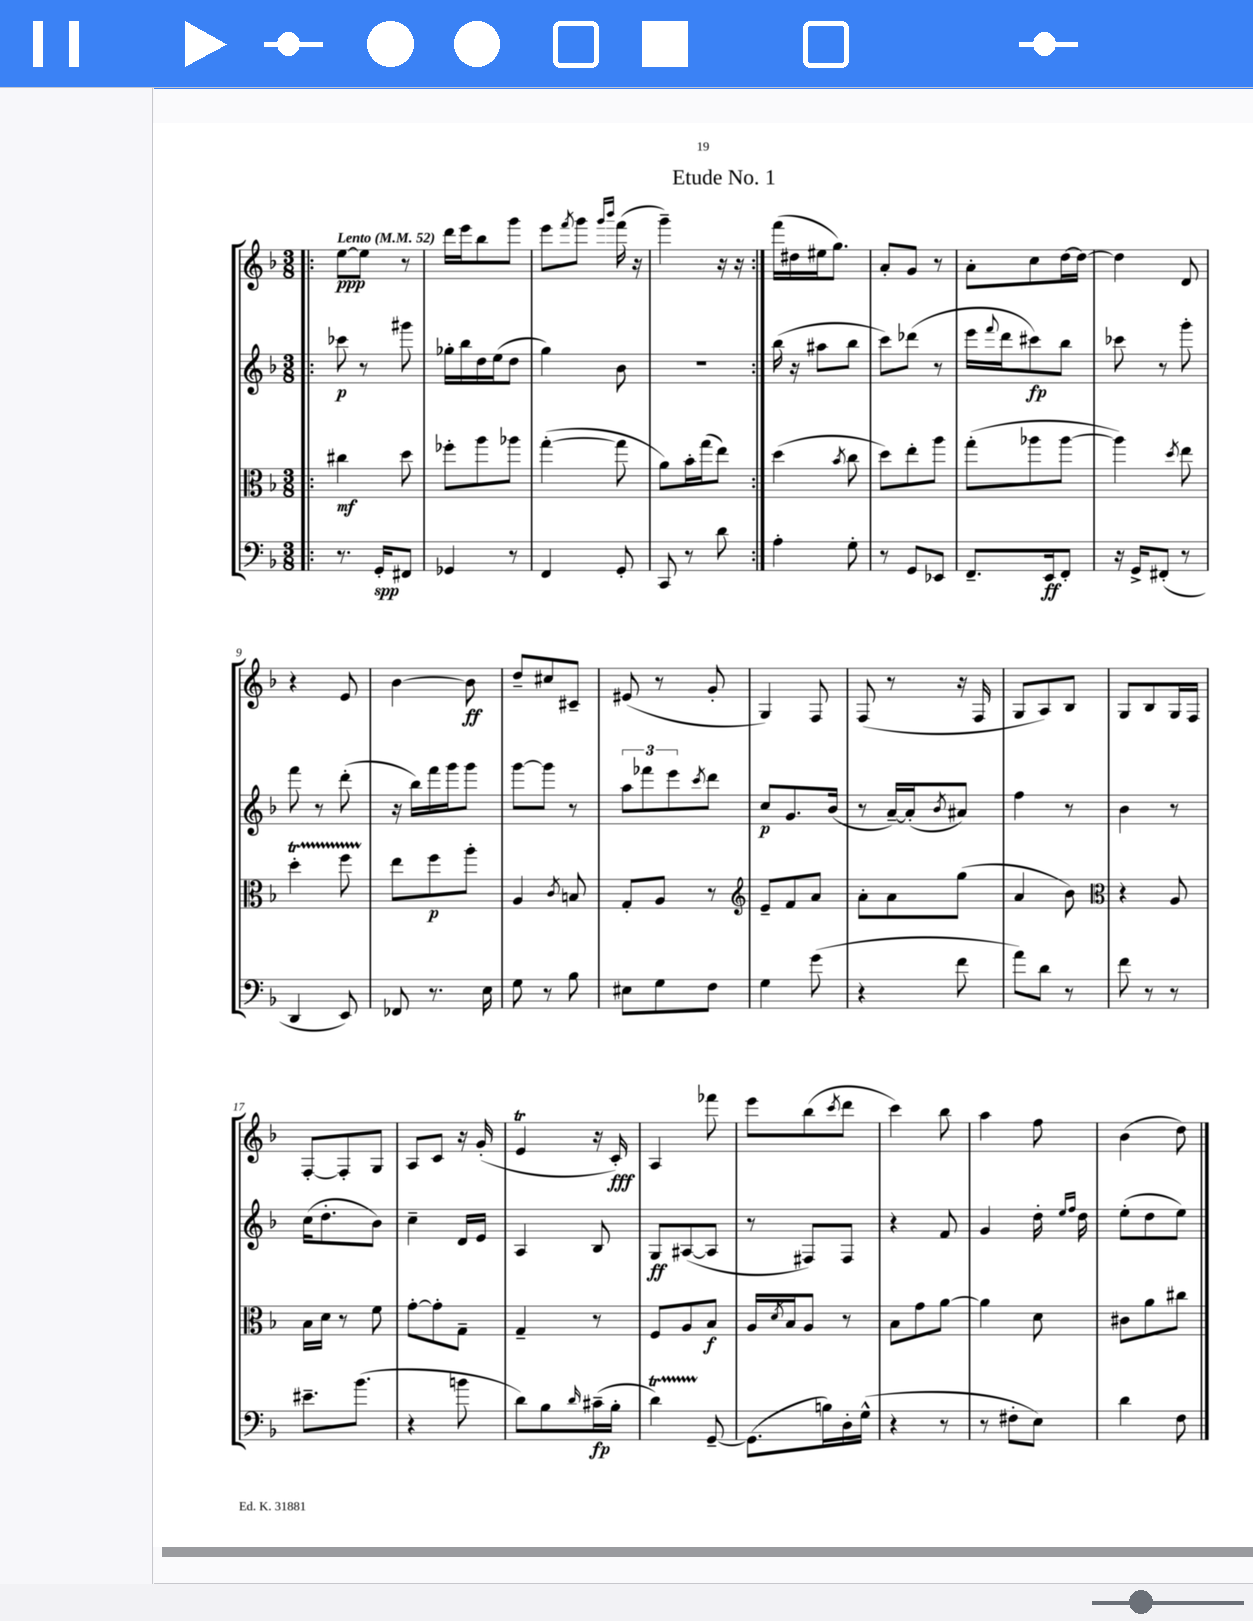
\header { title = "Etude No. 1" }
<<
\new StaffGroup <<
\new Staff = "s0" {
    \clef treble \key f \major \numericTimeSignature \time 3/8 \tempo "Lento" 4 = 52
    \repeat volta 2 { \bar ".|:" e''8~\ppp e''8 r8 |
    d'''16 e'''16 bes''8 g'''8 |
    e'''8 \acciaccatura { f'''8 } g'''8 \grace { g'''16 bes'''16 } f'''16( r16 |
    g'''4--) r16 r16 | }
    f'''16( dis''16 eis''16 g''8.) |
    a'8-. g'8 r8 |
    a'8-. c''8 d''16~ d''16~ |
    d''4 d'8 |
    r4 e'8 |
    bes'4~ bes'8\ff |
    d''8-- cis''8 cis'8-- |
    eis'8( r8 g'8-. |
    g4) f8 |
    f8( r8 r16 f16 |
    g8 a8) bes8 |
    g8 bes8 g16 f16 |
    f8~-. f8-. g8 |
    a8 c'8 r16 g'16-.( |
    e'4\trill r16 c'16-.\fff) |
    a4 fes'''8 |
    e'''8 bes''8( \acciaccatura { c'''8 } d'''8 |
    c'''4) bes''8 |
    a''4 f''8 |
    bes'4( d''8) \bar "|." |
}
\new Staff = "s1" {
    \clef treble \key f \major \numericTimeSignature \time 3/8
    \repeat volta 2 { \bar ".|:" ces'''8\p r8 gis'''8 |
    ges''16-. bes''16 d''16 e''16( d''8 |
    g''4) bes'8 |
    r4. | }
    bes''16( r16 ais''8 bes''8 |
    c'''8) des'''8( r8 |
    e'''16 \appoggiatura { f'''8 } d'''16 cis'''8\fp) bes''8 |
    ces'''8 r8 g'''8-. |
    f'''8 r8 d'''8-.( |
    r16 bes''16) f'''16 g'''16 g'''8 |
    g'''8~ g'''8 r8 |
    \tuplet 3/2 { a''8 fes'''8 e'''8 } \acciaccatura { c'''8 } d'''8 |
    c''8\p g'8. bes'16( |
    r8 a'16~--) a'16-.( \acciaccatura { bes'8 } ais'8) |
    f''4 r8 |
    bes'4 r8 |
    c''16( d''8.-. bes'8) |
    c''4-- d'16 e'16 |
    a4 bes8 |
    g8\ff ais8~( ais8 |
    r8 fis8) fis8 |
    r4 f'8 |
    g'4 d''16-. \grace { e''16 f''16 } d''16 |
    e''8-.( d''8 e''8) \bar "|." |
}
\new Staff = "s2" {
    \clef alto \key f \major \numericTimeSignature \time 3/8
    \repeat volta 2 { \bar ".|:" cis''4\mf d''8 |
    fes''8-. a''8 aes''8 |
    g''4~-.( g''8 |
    a'8) bes'16-. g''16( e''8) | }
    d''4( \acciaccatura { bes'8 } c''8 |
    d''8) e''8-. a''8 |
    g''8-.( aes''8 aes''8~ |
    aes''4) \acciaccatura { d''8 } e''8 |
    d''4-.\startTrillSpan f''8 |
    e''8\stopTrillSpan f''8\p a''8-. |
    a4 \acciaccatura { c'8 } b8 |
    g8-. a8 r8 |
    \clef treble e'8-- f'8 a'8 |
    a'8-. a'8 g''8( |
    a'4 bes'8) |
    \clef alto r4 a8 |
    bes16 d'16 r8 f'8 |
    g'8~-. g'8-. g8-- |
    g4-- r8 |
    f8 a8 bes8\f |
    a16 \acciaccatura { d'8 } bes16 a8 r8 |
    bes8 g'8 a'8~ |
    a'4 d'8 |
    cis'8 a'8 cis''8 \bar "|." |
}
\new Staff = "s3" {
    \clef bass \key f \major \numericTimeSignature \time 3/8
    \repeat volta 2 { \bar ".|:" r8. g,16-.\spp fis,8 |
    ges,4 r8 |
    f,4 g,8-. |
    c,8 r8 d'8 | }
    a4-. g8-. |
    r8 g,8 ees,8 |
    f,8.-- e,16\ff f,8-. |
    r16 g,16-> fis,8-.( r8 |
    d,4 e,8) |
    fes,8 r8. e16 |
    g8 r8 bes8 |
    eis8 g8 f8 |
    g4 g'8( |
    r4 f'8 |
    a'8) d'8 r8 |
    f'8 r8 r8 |
    eis'8.-- bes'8.( |
    r4 b'8 |
    d'8) bes8 \grace { d'16 } cis'16--\fp( bes16-. |
    d'4\startTrillSpan) g,8~--\stopTrillSpan |
    g,8.( b16) d16-. g16-^( |
    r4 r8 |
    r8 fis8-. e8) |
    d'4 f8 \bar "|." |
}
>>
>>
